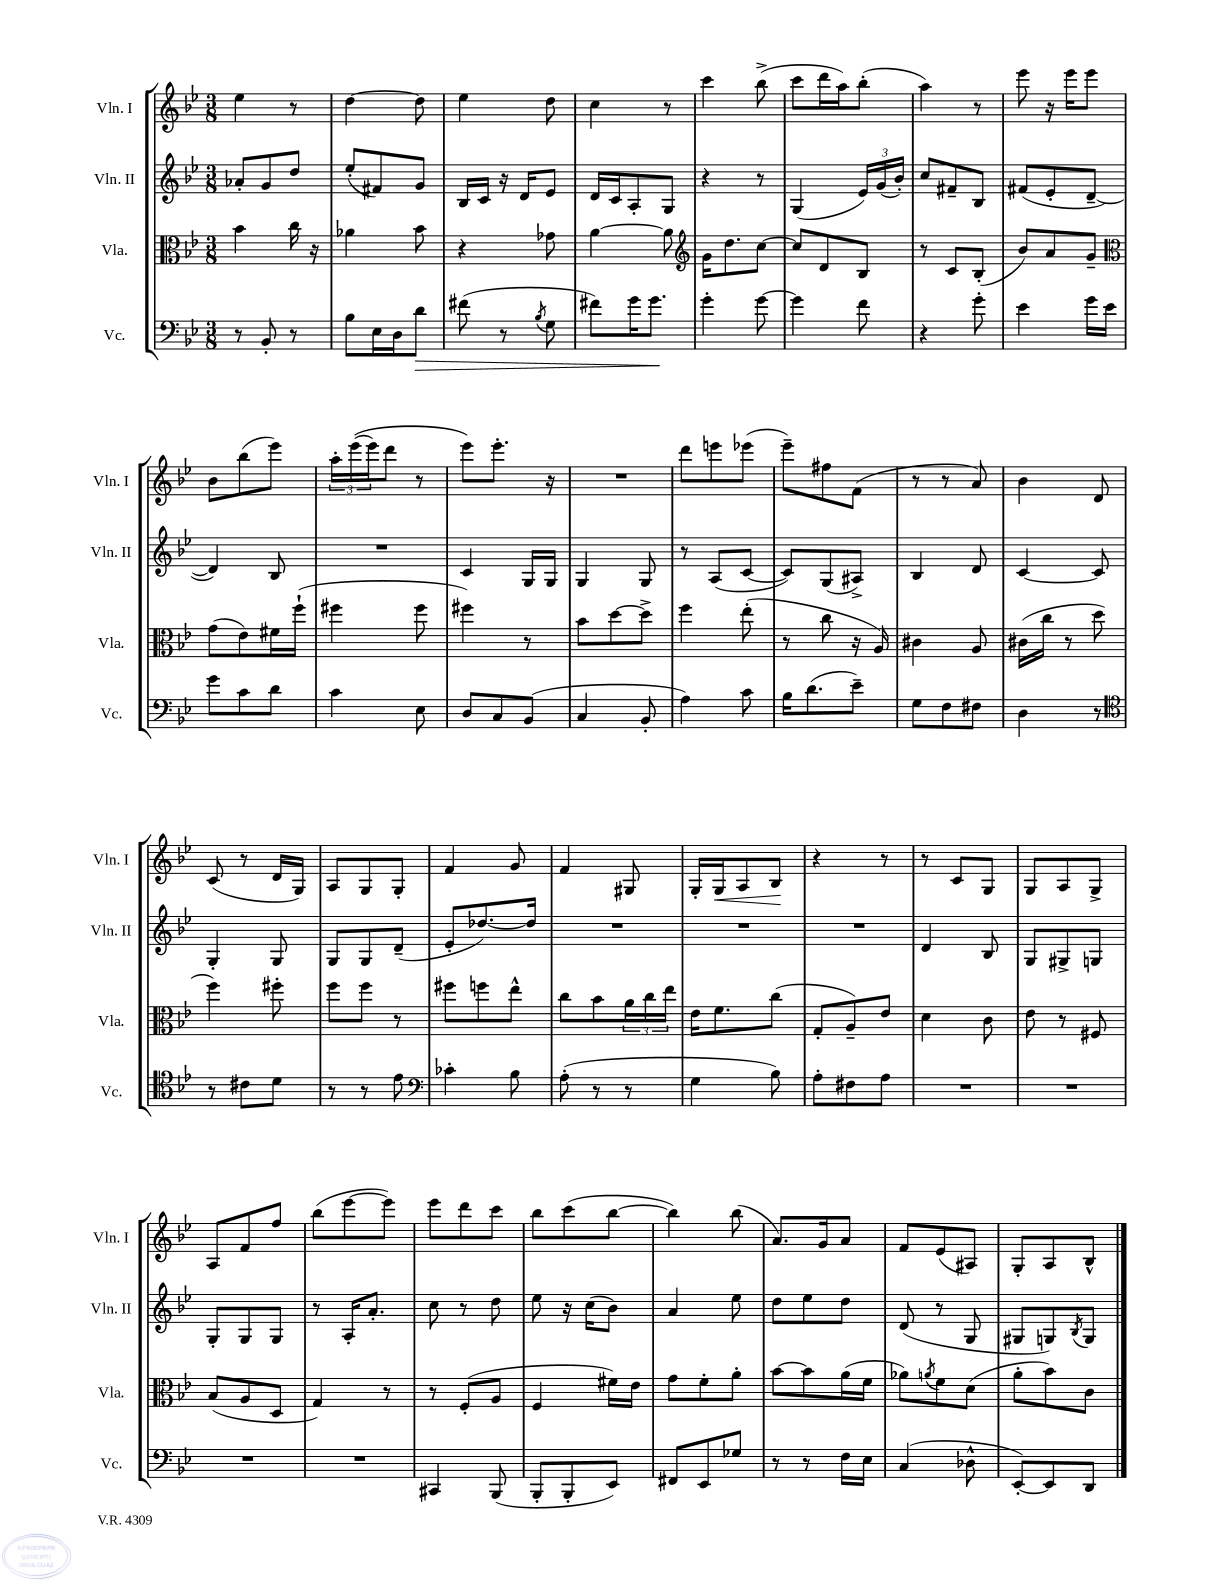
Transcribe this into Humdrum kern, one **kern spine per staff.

**kern	**dynam	**kern	**kern	**kern	**dynam
*part4	*part4	*part3	*part2	*part1	*part1
*staff4	*staff4	*staff3	*staff2	*staff1	*staff1
*I"Vc.	*	*I"Vla.	*I"Vln. II	*I"Vln. I	*
*I'Vc.	*	*I'Vla.	*I'Vln. II	*I'Vln. I	*
*clefF4	*	*clefC3	*clefG2	*clefG2	*
*k[b-e-]	*	*k[b-e-]	*k[b-e-]	*k[b-e-]	*
*M3/8	*	*M3/8	*M3/8	*M3/8	*
=27	=27	=27	=27	=27	=27
8r	.	4b-\	8a-X'/L	4ee-\	.
8BB-'/	.	.	8g/	.	.
8r	.	16cc\	8dd/J	8r	.
.	.	16r	.	.	.
=28	=28	=28	=28	=28	=28
8B-\L	.	4a-X\	(8ee-'/L	[4dd\	.
16E-\L	.	.	8f#X/)	.	.
16D\J	.	.	.	.	.
!	!LO:HP:b	!	!	!	!
8d\J	>	8b-\	8g/J	8dd\]	.
=29	=29	=29	=29	=29	=29
(8f#X\	.	4r	16B-/LL	4ee-\	.
.	.	.	16c/JJ	.	.
8r	.	.	16r	.	.
.	.	.	16d/KL	.	.
8qB-/	.	.	.	.	.
8G\	.	8g-X\	8e-/J	8dd\	.
=30	=30	=30	=30	=30	=30
8f#X\L)	.	[4a\	16d/LL	4cc\	.
.	.	.	16c/J	.	.
16g\K	.	.	8A'/	.	.
8.g\J	.	.	.	.	.
.	.	8a\]	8G/J	8r	.
.	]	.	.	.	.
=31	=31	=31	=31	=31	=31
*	*	*clefG2	*	*	*
4g'\	.	16g\KL	4r	4ccc\	.
.	.	8.dd\	.	.	.
[8g\	.	[8cc\J	8r	(8bb-^\	.
=32	=32	=32	=32	=32	=32
4g\]	.	8cc/L]	(4G/	8ccc\L	.
.	.	8d/	.	16ddd\L	.
.	.	.	.	16aa\J)	.
8f\	.	8B-/J	24e-/LL)	(8bb-'\J	.
.	.	.	(24g/	.	.
.	.	.	24b-'/JJ)	.	.
=33	=33	=33	=33	=33	=33
4r	.	8r	8cc/L	4aa\)	.
.	.	8c/L	8f#X~/	.	.
8g'\	.	(8B-'/J	8B-/J	8r	.
=34	=34	=34	=34	=34	=34
4e-\	.	8b-/L)	(8f#X/L	8eee-\	.
.	.	8a/	8e-'/	16r	.
.	.	.	.	16eee-\KL	.
16g\LL	.	8g~/J	[8d~/J	8eee-\J	.
16e-\JJ	.	.	.	.	.
!!LO:LB:g=z
=35	=35	=35	=35	=35	=35
*	*	*clefC3	*	*	*
8g\L	.	(8g\L	4d/])	8b-\L	.
8c\	.	8e-\)	.	(8bb-\	.
8d\J	.	16f#X\L	8B-/	8eee-\J)	.
.	.	(16ff`\JJ	.	.	.
=36	=36	=36	=36	=36	=36
4c\	.	4ff#X\	4.r	24aa'\LL	.
.	.	.	.	((24eee-\	.
.	.	.	.	24eee-\J)	.
.	.	.	.	8ddd\J	.
8E-\	.	8ff#\	.	8r	.
=37	=37	=37	=37	=37	=37
8D/L	.	4ff#X\)	4c/	8eee-\L)	.
8C/	.	.	.	8.eee-'\J	.
(8BB-/J	.	8r	16G/LL	.	.
.	.	.	16G/JJ	16r	.
=38	=38	=38	=38	=38	=38
4C/	.	8b-\L	4G/	4.r	.
.	.	[8dd\	.	.	.
8BB-'/	.	8dd^\J]	8G/	.	.
=39	=39	=39	=39	=39	=39
4A\)	.	4ff\	8r	8ddd\L	.
.	.	.	(8A/L	8eeen\	.
8c\	.	(8ee-'\	[8c/J	(8eee-X\J	.
=40	=40	=40	=40	=40	=40
16B-\KL	.	8r	8c/L])	8eee-~\L)	.
(8.d\	.	.	.	.	.
.	.	8cc\	(8G/	8ff#X\	.
8e-~\J)	.	16r	8A#X^/J)	(8f\J	.
.	.	16A/)	.	.	.
=41	=41	=41	=41	=41	=41
8G\L	.	4c#X\	4B-/	8r	.
8F\	.	.	.	8r	.
8F#X\J	.	8A/	8d/	8a/)	.
=42	=42	=42	=42	=42	=42
4D\	.	(16c#X\LL	[4c/	4b-\	.
.	.	16cc\JJ	.	.	.
.	.	8r	.	.	.
8r	.	8dd\	8c/]	8d/	.
!!LO:LB:g=z
=43	=43	=43	=43	=43	=43
*clefC4	*	*	*	*	*
8r	.	4ff\)	4G'/	(8c/	.
8c#X\L	.	.	.	8r	.
8d\J	.	8ff#X'\	8G/	16d/LL	.
.	.	.	.	16G/JJ)	.
=44	=44	=44	=44	=44	=44
8r	.	8ff\L	8G/L	8A/L	.
8r	.	8ff\J	8G/	8G/	.
8e-\	.	8r	(8d~/J	8G'/J	.
=45	=45	=45	=45	=45	=45
*clefF4	*	*	*	*	*
4c-X'\	.	8ff#X\L	8e-'/L	4f/	.
.	.	8ffn\	[8.dd-X/)	.	.
8B-\	.	8ee-^^\J	.	8g/	.
.	.	.	16dd-/Jk]	.	.
=46	=46	=46	=46	=46	=46
(8A'\	.	8cc\L	4.r	4f/	.
8r	.	8b-\	.	.	.
8r	.	24a\L	.	8G#X/	.
.	.	24cc\	.	.	.
.	.	24ee-\JJ	.	.	.
=47	=47	=47	=47	=47	=47
4G\	.	16e-\KL	4.r	16G'/LL	.
!	!	!	!	!	!LO:HP:b
.	.	8.f\	.	16G/J	<
.	.	.	.	8A/	.
8B-\)	.	(8cc\J	.	8B-/J	.
.	.	.	.	.	[
=48	=48	=48	=48	=48	=48
8A'\L	.	8G'/L	4.r	4r	.
8F#X\	.	8A~/)	.	.	.
8A\J	.	8e-/J	.	8r	.
=49	=49	=49	=49	=49	=49
4.r	.	4d\	4d/	8r	.
.	.	.	.	8c/L	.
.	.	8c\	8B-/	8G/J	.
=50	=50	=50	=50	=50	=50
4.r	.	8e-\	8G/L	8G/L	.
.	.	8r	8G#X^/	8A/	.
.	.	8F#X/	8Gn/J	8G^/J	.
!!LO:LB:g=z
=51	=51	=51	=51	=51	=51
4.r	.	(8B-/L	8G'/L	8A/L	.
.	.	8A/	8G/	8f/	.
.	.	8D/J	8G/J	8ff/J	.
=52	=52	=52	=52	=52	=52
4.r	.	4G/)	8r	(8bb-\L	.
.	.	.	16A'/KL	[8eee-\	.
.	.	.	8.a'/J	.	.
.	.	8r	.	8eee-\J])	.
=53	=53	=53	=53	=53	=53
4CC#X/	.	8r	8cc\	8eee-\L	.
.	.	(8F'/L	8r	8ddd\	.
(8BBB-/	.	8A/J	8dd\	8ccc\J	.
=54	=54	=54	=54	=54	=54
8BBB-'/L	.	4F/	8ee-\	8bb-\L	.
8BBB-'/	.	.	16r	(8ccc\	.
.	.	.	(16cc\KL	.	.
8EE-/J)	.	16f#X\LL)	8b-\J)	[8bb-\J	.
.	.	16e-\JJ	.	.	.
=55	=55	=55	=55	=55	=55
8FF#X/L	.	8g\L	4a/	4bb-\])	.
8EE-/	.	8f'\	.	.	.
8G-X/J	.	8a'\J	8ee-\	(8bb-\	.
=56	=56	=56	=56	=56	=56
8r	.	[8b-\L	8dd\L	8.a/L)	.
8r	.	8b-\]	8ee-\	.	.
.	.	.	.	16g/k	.
16F\LL	.	(16a\L	8dd\J	8a/J	.
16E-\JJ	.	16f\JJ	.	.	.
=57	=57	=57	=57	=57	=57
(4C/	.	8a-X\L)	(8d/	8f/L	.
.	.	8qan/	.	.	.
.	.	8f\	8r	(8e-/	.
8D-X^^\	.	(8d\J	8G/	8A#X/J)	.
=58	=58	=58	=58	=58	=58
[8EE-'/L)	.	8a'\L	8G#X/L	8G'/L	.
8EE-/]	.	8b-\)	8Gn/)	8A/	.
.	.	.	8qB-/	.	.
8DD/J	.	8c\J	8G/J	8B-^^/J	.
==	==	==	==	==	==
*-	*-	*-	*-	*-	*-
